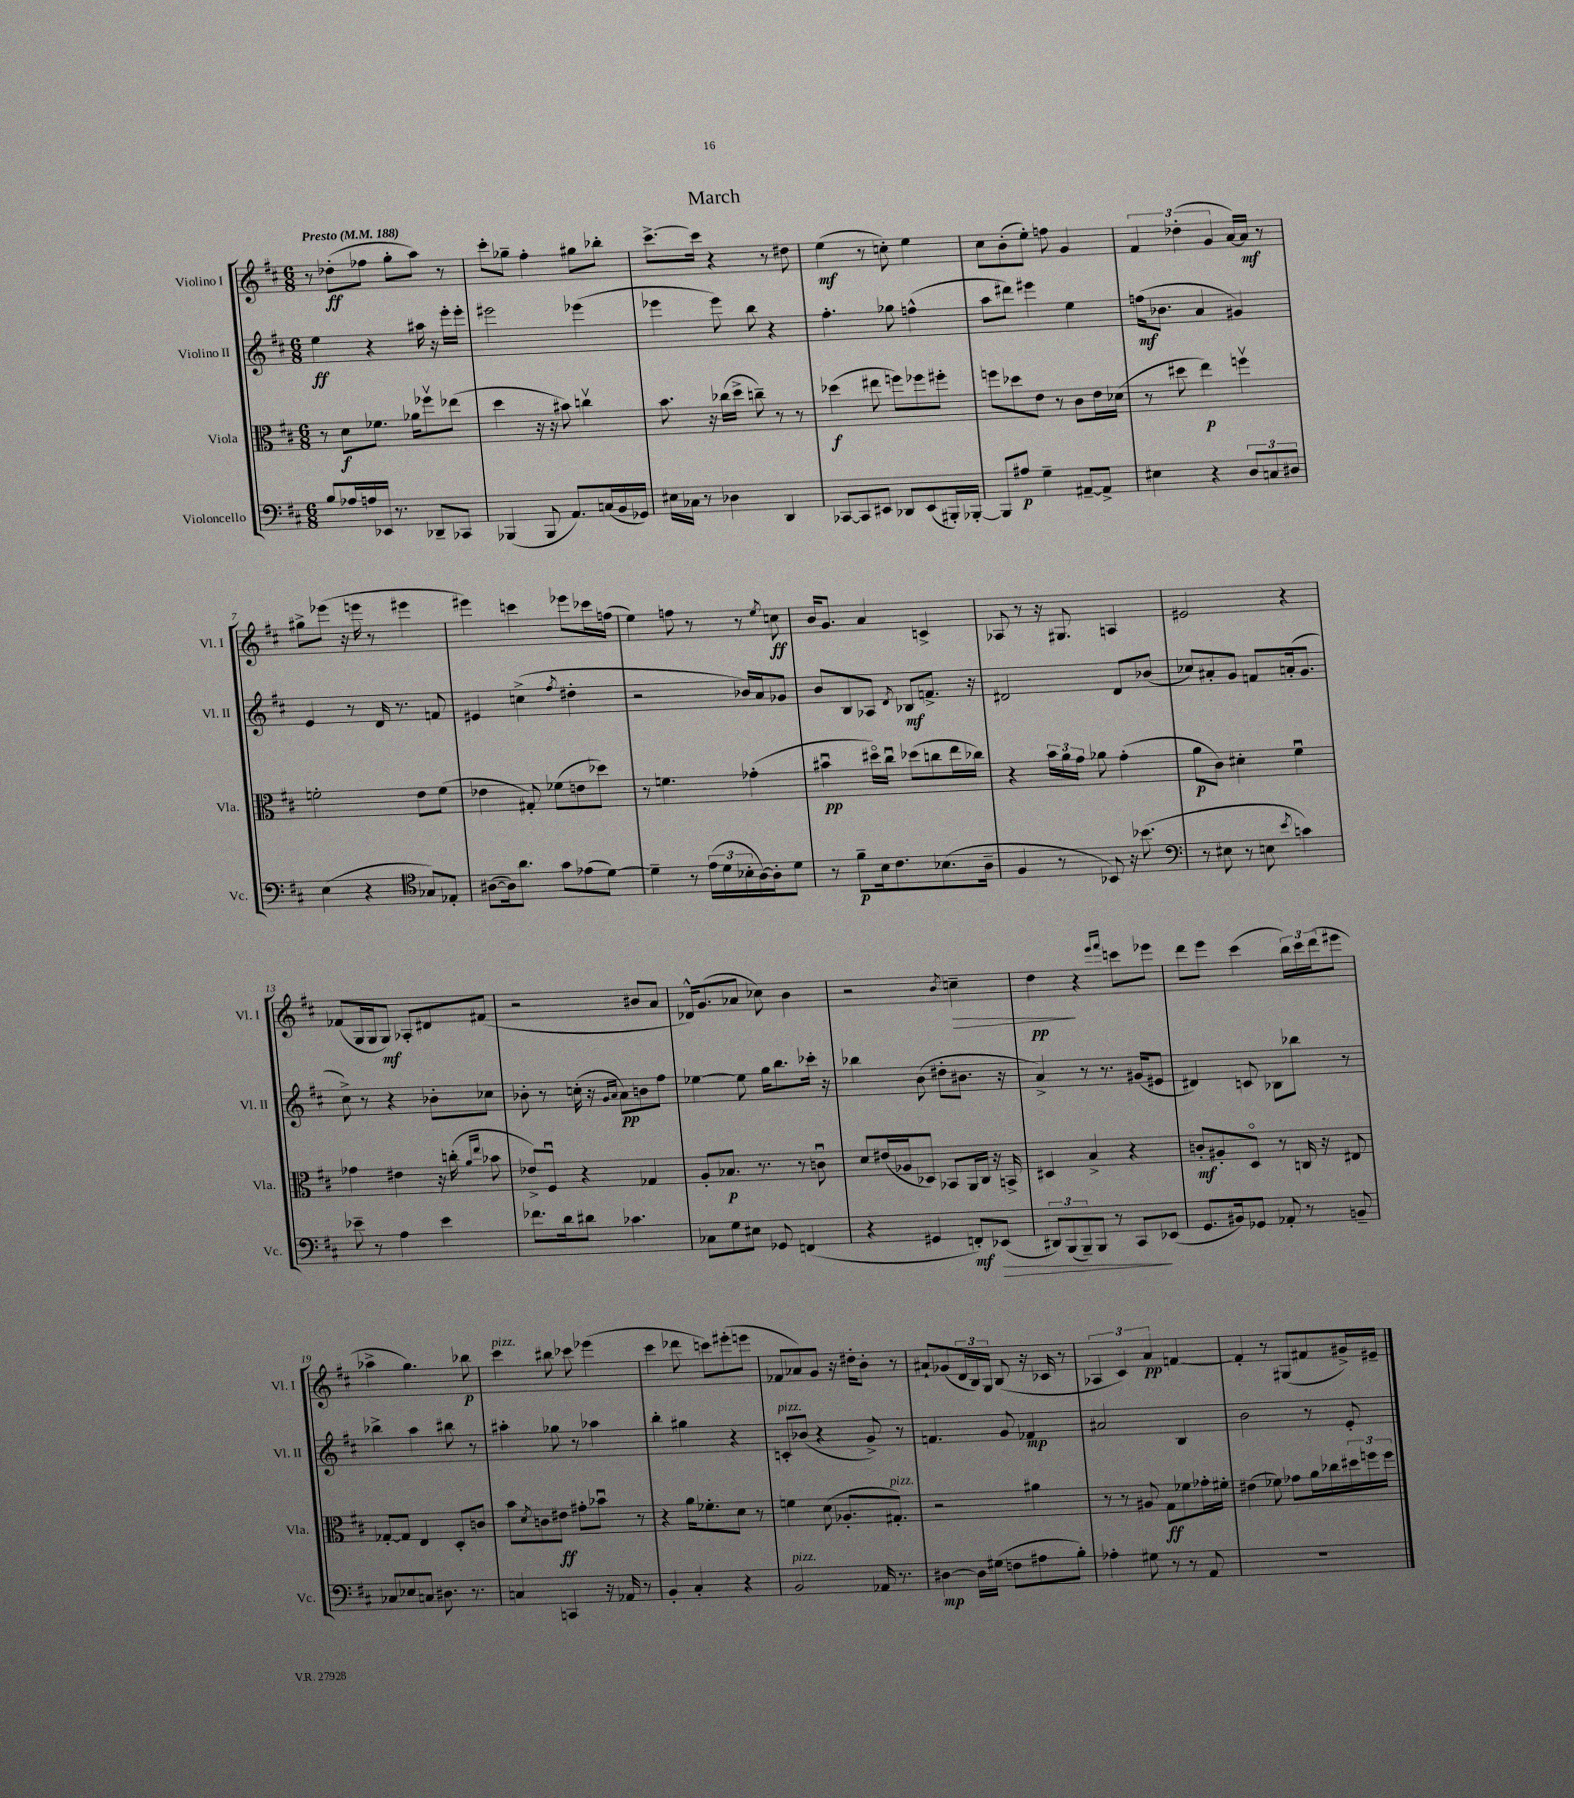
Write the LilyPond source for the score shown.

\header { title = "March" }
<<
\new StaffGroup <<
\new Staff = "s0" \with { instrumentName = "Violino I" shortInstrumentName = "Vl. I" } {
    \clef treble \key d \major \numericTimeSignature \time 6/8 \tempo "Presto" 4 = 188
    r8 des''8-.\ff( fes''8 g''8-. a''8) r8 |
    cis'''8-. ges''8-- fis''4-. gis''8 bes''8-. |
    cis'''8.~-> cis'''16 r4 r8 dis''8 |
    e''4\mf( r8 c''8-.) e''4 |
    cis''8 b'8-.( e''8-.) f''8 g'4 |
    \tuplet 3/2 { fis'4 des''4-.( g'4 } a'16~) a'16\mf r8 |
    gis''8-> ees'''8( r16 e'''16 r8 eis'''4 |
    eis'''4) c'''4 ees'''8 ces'''16 f''16( |
    e''4) f''8 r8 r8 \acciaccatura { e''8 } c''8\ff |
    b'16 g'8. a'4 c'4-> |
    aes8 r8 r16 gis8. a4 |
    eis'2 r4 |
    fes'8( g16 g16 g8\mf) aes8-. dis'8 fis'8( |
    r2 bis'8 a'8 |
    des'16-^) g'8.( aes'8 ces''8) b'4 |
    r2 \acciaccatura { b'8 } c''4--\> |
    d''4\pp\! r4 \grace { e'''16 fis'''16 } c'''8 ees'''8 |
    d'''8 e'''8 cis'''4( \tuplet 3/2 { b''16) cis'''16 d'''16( } eis'''8 |
    aes''4-> g''4.) bes''8\p |
    cis'''4^\markup { \italic "pizz." } bis''8 ces'''8 ees'''4( |
    cis'''4 des'''8 c'''8) eis'''8-.( e'''8 |
    fes'8 aes'8) g'8 r16 dis''16-. b'8-. r8 |
    ais'8-! ges'8( \tuplet 3/2 { d'16 b16) g16 } b8( r16 ces'16 r8 |
    \tuplet 3/2 { aes4 cis'4) a'4\pp } f'4~ |
    f'4-. r8 gis8( fis'8 gis'16->) eis'16-- \bar "|." |
}
\new Staff = "s1" \with { instrumentName = "Violino II" shortInstrumentName = "Vl. II" } {
    \clef treble \key d \major \numericTimeSignature \time 6/8
    e''4\ff r4 ais''16 r16 e'''16-. e'''16-. |
    eis'''2 ees'''4( |
    ees'''4 ees'''8) b''8 r4 |
    fis''4.-. ges''8 f''4-^( |
    a''8 dis'''8) eis'''4 e''4 |
    f''16\mf( bes'8. a'4 gis'4) |
    e'4 r8 d'16 r8. f'8 |
    eis'4 c''4->( \acciaccatura { fis''8 } dis''4-. |
    r2 bes'16) a'16 ges'8 |
    b'8 b8 aes8 \acciaccatura { d'8 } bes8\mf f'8.-> r16 |
    dis'2 dis'8 bes'8( |
    ces''8) ais'8-. g'8 f'8 a'16-.( g'8. |
    cis''8->) r8 r4 bes'8-. ces''8 |
    bes'8-. r8 c''16-.( r16 \grace { g'16 a'16 } a'8\pp) b'8 fis''8 |
    ees''4~ ees''8 g''16 b''8. ces'''16-. r16 |
    bes''4 b'8( dis''8-. bis'8. r16 |
    a'4->) r8 r8. gis'16( eis'8 |
    dis'4) c'8 bes8 bes''8 r8 |
    bes''4-> a''4 bis''8 r8 |
    ais''4-. ges''8 r8 aes''4 |
    b''4-. gis''4 r4 |
    c'8-.^\markup { \italic "pizz." } bes'8( r4 g'8->) r8 |
    f'4. g'8 fes'4\mp |
    ais'2 b4 |
    b'2 r8 e'8-. \bar "|." |
}
\new Staff = "s2" \with { instrumentName = "Viola" shortInstrumentName = "Vla." } {
    \clef alto \key d \major \numericTimeSignature \time 6/8
    r8 d'8\f fes'8. aes'16 fes''8\upbow ees''8( |
    d''4 r16 r16 bis'8) c''4\upbow |
    b'8. r16 ces''16( d''16-> c''8--) r8 r8 |
    des''4\f( eis''8 f''8) fes''8 fis''8-. |
    f''8 des''8 e'8 r8 cis'8 e'16 des'16( |
    r8 dis''8 e''4\p) f''4\upbow |
    f'2-. e'8 f'8( |
    ees'4 gis8-.) fes'8( e'8 des''8) |
    r8 f'4. ges'4-.( |
    bis'4\downbow\pp dis''16\flageolet) cis''16\downbow des''8( c''8 e''16 ces''16) |
    r4 \tuplet 3/2 { b'16 a'16 g'16 } aes'8 g'4-.( |
    a'8\p cis'8) dis'4-. fis'4\downbow |
    ges'4 eis'4 r16 c''16-.( \grace { a'16 e''16 } bes'8 |
    ees'8->) fis8\downbow r4 ges4 |
    a8-. bes8.\p r8. r8 c'8\downbow |
    d'8 eis'16( aes16 des8) bes,8 a,16 cis16 r16 b,16-> |
    dis4 b4-> r4 |
    c'8-.\mf ais8-. d8\flageolet r8 c16 r16 eis8 |
    ges8~-. ges8 e4 d8-. c'8 |
    b'8 \acciaccatura { d'8 } c'8 eis'8\ff gis'8-. bes'8\downbow r8 |
    r4 a'16 fes'8.-. d'8 r8 |
    f'4 d'8( aes8.-. gis8.-.^\markup { \italic "pizz." }) |
    r2 ais'4 |
    r8 r8 ais8 g8\ff fes'8 ges'16-. fis'16-. |
    eis'4( fes'8) ges'8 a'16 ces''16 \tuplet 3/2 { dis''16 f''16 f''16 } \bar "|." |
}
\new Staff = "s3" \with { instrumentName = "Violoncello" shortInstrumentName = "Vc." } {
    \clef bass \key d \major \numericTimeSignature \time 6/8
    b8 aes16 a16 ees,16 r8. des,8-- ces,8 |
    bes,,4( bes,,8 a,8.) c16( b,16 ges,16) |
    eis16 ces16 r8 des4 d,4 |
    ces,8~ ces,8 eis,8 des,8 eis,8( bis,,16-.) bes,,16~-. |
    bes,,8 ais8\p g4-- ais,8~-- ais,8-> |
    eis4 r4 \tuplet 3/2 { d8 c8 dis8 } |
    e4( r4 \clef tenor ges8) ees8-. |
    ais8~( ais16) a'8. g'8 ees'8( d'8~) |
    d'4-- r8 \tuplet 3/2 { e'16( d'16 bes16-. } a16~) a16-. d'8 |
    r8 fis'8--\p b16 cis'8. bes8.( a16-- |
    fis4 r8 bes,8) r16 bes'8.( |
    \clef bass r8 eis8 r8 e8 \acciaccatura { e'8 } c'4) |
    ees'8-- r8 a4 ees'4 |
    fes'8. d'16 dis'8 ces'4. |
    ces8 g8 eis8 ges,8 f,4( |
    r4 gis,4 f,8-.\mf) ees,8\>( |
    \tuplet 3/2 { dis,8) b,,8( b,,8--) } b,,8 r8 cis,8\! ees,8( |
    g,8. bis,16) ges,8 aes,8-. r8 b,8-- |
    ces8 ees8 c8 dis8. r8. |
    c4 c,4 r16 aes,16 r8 |
    b,4-. cis4-. r4 |
    b,2^\markup { \italic "pizz." } aes,16 r8. |
    dis4~\mp dis16 gis16( f8 ais8 b8-.) |
    aes4-. gis8 r8 r8 a,8 |
    R2. \bar "|." |
}
>>
>>
